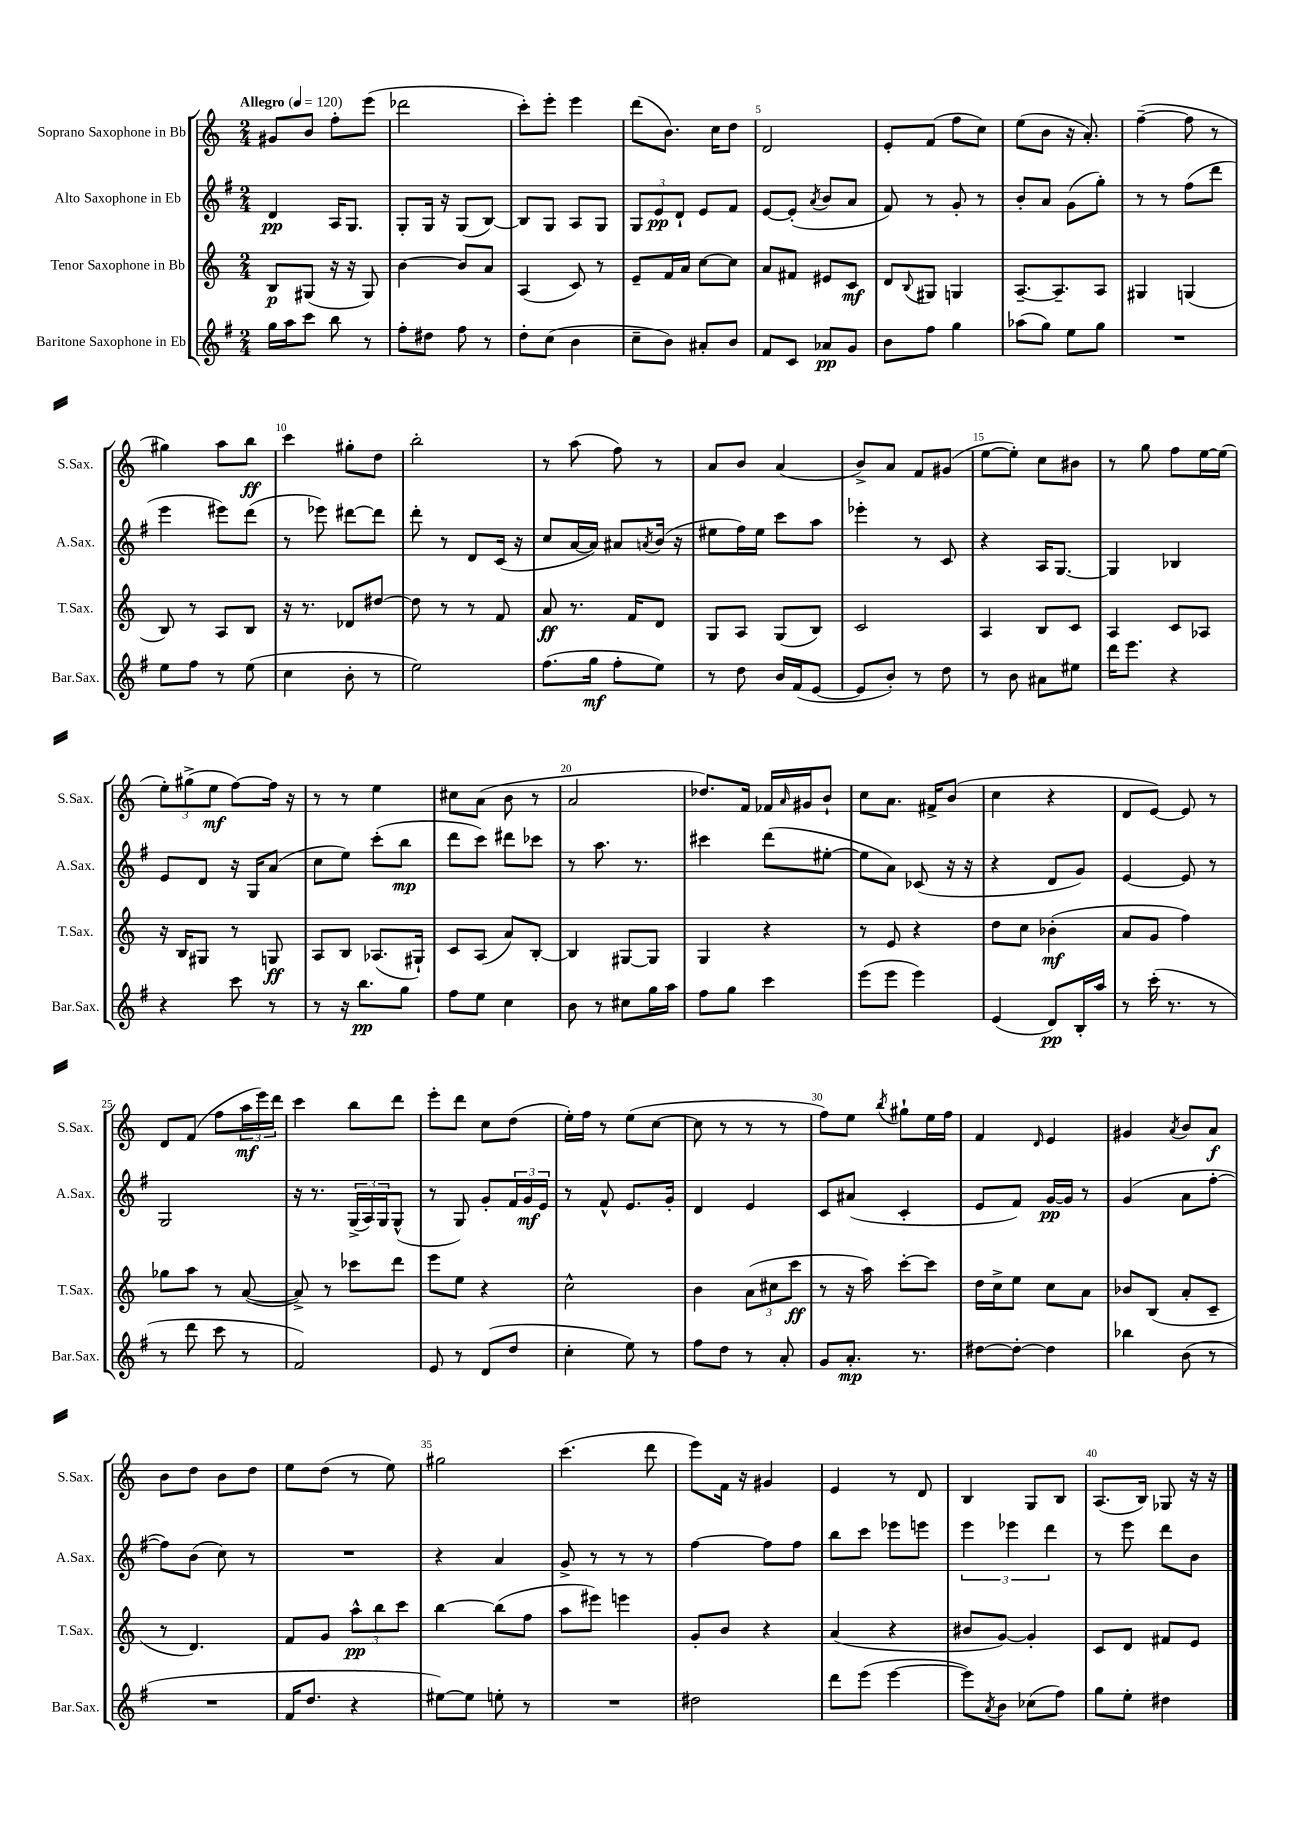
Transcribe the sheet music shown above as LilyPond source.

<<
\new StaffGroup <<
\new Staff = "s0" \with { instrumentName = "Soprano Saxophone in Bb" shortInstrumentName = "S.Sax." } {
    \clef treble \key c \major \numericTimeSignature \time 2/4 \tempo "Allegro" 4 = 120
    gis'8 b'8 f''8-. e'''8( |
    des'''2 |
    c'''8-.) e'''8-. e'''4 |
    d'''8( b'8.) c''16 d''8 |
    d'2 |
    e'8-. f'8( f''8 c''8) |
    e''8( b'8 r16 a'8.-.) |
    f''4~--( f''8 r8 |
    gis''4) a''8 b''8\ff |
    c'''4 gis''8-. d''8 |
    b''2-. |
    r8 a''8( f''8) r8 |
    a'8 b'8 a'4( |
    b'8->) a'8 f'8 gis'8( |
    e''8~ e''8-.) c''8 bis'8 |
    r8 g''8 f''8 e''16~ e''16( |
    \tuplet 3/2 { e''8-.) gis''8->( e''8\mf } f''8~) f''16 r16 |
    r8 r8 e''4 |
    cis''8 a'8( b'8 r8 |
    a'2 |
    des''8.) f'16 fes'16 \grace { a'16 } gis'16 b'8-! |
    c''8 a'8. fis'16-> b'8( |
    c''4 r4 |
    d'8 e'8~) e'8 r8 |
    d'8 f'8( f''8 \tuplet 3/2 { a''16\mf e'''16) d'''16 } |
    c'''4 b''8 d'''8 |
    e'''8-. d'''8 c''8 d''8( |
    e''16-.) f''16 r8 e''8( c''8~ |
    c''8 r8 r8 r8 |
    f''8) e''8 \acciaccatura { b''8 } gis''8-! e''16 f''16 |
    f'4 \grace { d'16 } e'4 |
    gis'4 \acciaccatura { a'8 } b'8 a'8\f |
    b'8 d''8 b'8 d''8 |
    e''8 d''8( r8 e''8) |
    gis''2 |
    c'''4.( d'''8 |
    e'''8) f'16 r16 gis'4 |
    e'4 r8 d'8 |
    b4 g8 b8 |
    a8.( b16) ges8 r16 r16 \bar "|." |
}
\new Staff = "s1" \with { instrumentName = "Alto Saxophone in Eb" shortInstrumentName = "A.Sax." } {
    \clef treble \key g \major \numericTimeSignature \time 2/4
    d'4\pp a16 g8. |
    g8-. g16 r16 g8( b8~) |
    b8 g8 a8 g8 |
    \tuplet 3/2 { g8 e'8\pp d'8-! } e'8 fis'8 |
    e'8~ e'8-.( \acciaccatura { a'8 } b'8 a'8 |
    fis'8) r8 g'8-. r8 |
    b'8-. a'8 g'8( g''8-.) |
    r8 r8 fis''8( d'''8 |
    e'''4 eis'''8) d'''8( |
    r8 ees'''8) dis'''8~ dis'''8 |
    d'''8-. r8 d'8 c'16( r16 |
    c''8 a'16~ a'16) ais'8 \acciaccatura { a'8 } b'16( r16 |
    eis''8 fis''16) eis''16 c'''8 a''8 |
    ees'''4-. r8 c'8 |
    r4 a16 g8.~ |
    g4 bes4 |
    e'8 d'8 r16 g16 a'8( |
    c''8 e''8) c'''8-.( b''8\mp |
    d'''8 c'''8) dis'''8 ces'''8 |
    r8 a''8. r8. |
    cis'''4 d'''8( eis''8~-. |
    eis''8 a'8) ces'8( r16 r16 |
    r4 d'8 g'8) |
    e'4~ e'8 r8 |
    g2 |
    r16 r8. \tuplet 3/2 { g16->( a16) g16 } g8-^( |
    r8 g8) g'8-. \tuplet 3/2 { fis'16 g'16\mf e'16 } |
    r8 fis'8-^ e'8. g'16-. |
    d'4 e'4 |
    c'8 ais'8( c'4-. |
    e'8 fis'8) g'16~\pp g'16 r8 |
    g'4( a'8 fis''8~-. |
    fis''8) b'8( c''8) r8 |
    R2 |
    r4 a'4 |
    g'8-> r8 r8 r8 |
    fis''4~ fis''8 fis''8 |
    b''8 c'''8 ees'''8 e'''8 |
    \tuplet 3/2 { e'''4 ees'''4 d'''4 } |
    r8 e'''8 d'''8 b'8 \bar "|." |
}
\new Staff = "s2" \with { instrumentName = "Tenor Saxophone in Bb" shortInstrumentName = "T.Sax." } {
    \clef treble \key c \major \numericTimeSignature \time 2/4
    b8\p gis8( r16 r16 gis8) |
    b'4~ b'8 a'8 |
    a4( c'8) r8 |
    e'8-- f'16 a'16 c''8~ c''8 |
    a'8 fis'8 eis'8 c'8\mf |
    d'8 \appoggiatura { b8 } gis8 g4 |
    a8.~-- a8.-- a8 |
    gis4 g4( |
    b8) r8 a8 b8 |
    r16 r8. des'8 dis''8~ |
    dis''8 r8 r8 f'8 |
    a'8\ff r8. f'16 d'8 |
    g8 a8 g8( b8) |
    c'2 |
    a4 b8 c'8 |
    a4 c'8 aes8 |
    r16 b16 gis8 r8 g8\ff |
    a8 b8 aes8.( gis16-!) |
    c'8 a8( a'8) b8~-. |
    b4 gis8~ gis8 |
    g4 r4 |
    r8 e'8 r4 |
    d''8 c''8 bes'4-.\mf( |
    a'8 g'8 f''4) |
    ges''8 a''8 r8 a'8~( |
    a'8->) r8 ces'''8 d'''8 |
    e'''8 e''8 r4 |
    c''2-^ |
    b'4 \tuplet 3/2 { a'8( cis''8 c'''8\ff } |
    r8 r16 a''16) c'''8~-. c'''8 |
    d''16 c''16-> e''8 c''8 a'8 |
    bes'8 b8( a'8-. c'8-- |
    r8 d'4.) |
    f'8 g'8 \tuplet 3/2 { a''8-^\pp b''8 c'''8 } |
    b''4~ b''8( f''8 |
    a''8 eis'''8) e'''4 |
    g'8-. b'8 r4 |
    a'4( r4 |
    bis'8 g'8~) g'4-. |
    c'8 d'8 fis'8 e'8 \bar "|." |
}
\new Staff = "s3" \with { instrumentName = "Baritone Saxophone in Eb" shortInstrumentName = "Bar.Sax." } {
    \clef treble \key g \major \numericTimeSignature \time 2/4
    g''16 a''16 c'''8 b''8 r8 |
    fis''8-. dis''8 fis''8 r8 |
    d''8-. c''8( b'4 |
    c''8-- b'8) ais'8-. b'8 |
    fis'8 c'8 aes'8\pp g'8 |
    b'8 fis''8 g''4 |
    aes''8( g''8) e''8 g''8 |
    R2 |
    e''8 fis''8 r8 e''8( |
    c''4 b'8-. r8 |
    e''2) |
    fis''8.( g''16\mf fis''8-. e''8) |
    r8 d''8 b'16 fis'16( e'8~ |
    e'8 b'8-.) r8 d''8 |
    r8 b'8 ais'8 eis''8 |
    d'''16 e'''8. r4 |
    r4 c'''8 r8 |
    r8 r16 b''8.\pp g''8 |
    fis''8 e''8 c''4 |
    b'8 r8 cis''8 g''16 a''16 |
    fis''8 g''8 c'''4 |
    e'''8( e'''8 e'''4) |
    e'4( d'8\pp) b16-. a''16 |
    r8 c'''16-.( r8. r8 |
    r8 d'''8 c'''8 r8 |
    fis'2) |
    e'8 r8 d'8( d''8 |
    c''4-. e''8) r8 |
    fis''8 d''8 r8 a'8-. |
    g'8 a'8.-.\mp r8. |
    dis''8~ dis''8~-. dis''4 |
    bes''4 b'8( r8 |
    R2 |
    fis'16 d''8. r4 |
    eis''8~) eis''8 e''8-. r8 |
    R2 |
    dis''2 |
    d'''8 e'''8( e'''4~ |
    e'''8) \acciaccatura { a'8 } b'8 ces''8( fis''8) |
    g''8 e''8-. dis''4 \bar "|." |
}
>>
>>
\layout { \context { \Score \override BarNumber.break-visibility = ##(#f #t #t) barNumberVisibility = #(every-nth-bar-number-visible 5) } }
